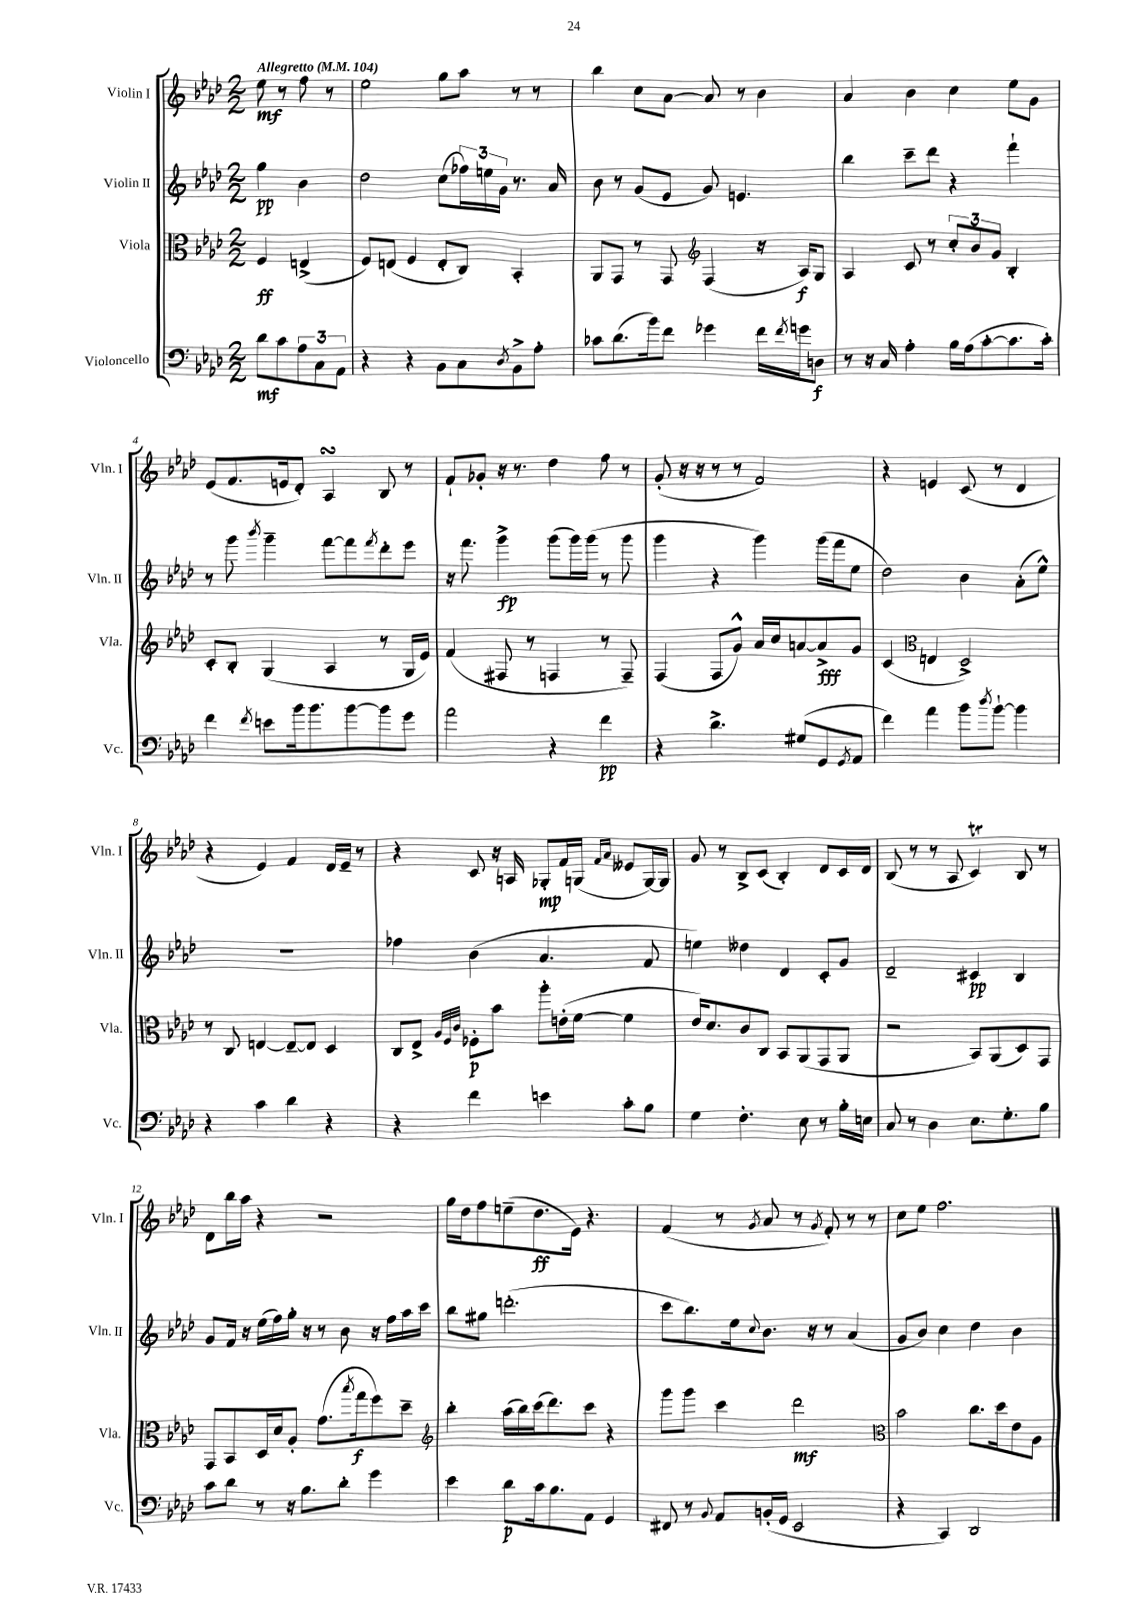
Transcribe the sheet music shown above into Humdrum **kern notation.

**kern	**kern	**kern	**kern
*staff4	*staff3	*staff2	*staff1
*clefF4	*clefC3	*clefG2	*clefG2
*k[b-e-a-d-]	*k[b-e-a-d-]	*k[b-e-a-d-]	*k[b-e-a-d-]
*M2/2	*M2/2	*M2/2	*M2/2
*MM104	*MM104	*MM104	*MM104
8d-	4F	4gg	8ee-
8c	.	.	8r
12A-	(4E^	4b-	8ff
12C	.	.	.
.	.	.	8r
12AA-	.	.	.
=	=	=	=
4r	8F)	2dd-	2ee-
.	(8E	.	.
4r	4F	.	.
8BB-	8E'	(8cc	8gg
8C	8C)	24ff-)	8aa-
.	.	24ee	.
.	.	24g	.
8qD-	.	.	.
8BB-^	4BB-'	8.r	8r
8A-'	.	.	8r
.	.	16a-	.
=	=	=	=
8c-	8AA-	8b-	4bb-
(8.d-	8GG	8r	.
.	8r	(8g	8cc
16b-)	.	.	.
8f	8GG	8e-	[8a-
*	*clefG2	*	*
4g-	(4F	8g)	8a-]
.	.	4.e	8r
16f	16r	.	4b-
8qf	.	.	.
16g	16A-)	.	.
8D	8G	.	.
=	=	=	=
8r	4A-	4bb-	4a-
16r	.	.	.
16C	.	.	.
4A-'	8c	8ccc~	4b-
.	8r	8ddd-	.
16B-	12cc'	4r	4cc
(16A-	.	.	.
.	12b-	.	.
[8c'	.	.	.
.	12g	.	.
8.c]	4B-'	4fff`	8ee-
.	.	.	8g
16c')	.	.	.
=	=	=	=
4f	8c'	8r	(8e-
.	8B-'	8ggg	8.f
8qf	.	8qbbb-	.
8e	(4G	4ggg~	.
.	.	.	16e
16b-	.	.	8d-')
8.b-	.	.	.
.	4A-	[8fff	4A-
[8b-	.	8fff]	.
.	.	8qfff	.
8b-]	8r	8ddd-'	8B-
8g	16G	8eee-	8r
.	16e-)	.	.
=	=	=	=
2a-	(4f	16r	8f`
.	.	8.fff	.
.	.	.	8g-'
.	8F#	4ggg^	16r
.	.	.	8.r
.	8r	.	.
4r	4F	(8ggg	4dd-
.	.	16ggg)	.
.	.	(16ggg	.
4f	8r	8r	8ff
.	8F~)	8ggg	8r
=	=	=	=
4r	(4F	4ggg	(8g'
.	.	.	16r
.	.	.	16r
4.d-^	8F	4r	8r
.	8g^^)	.	8r
.	16a-	4ggg)	2f)
.	16cc	.	.
(8G#	[8a	.	.
8GG	8a^]	(16ggg	.
.	.	16fff	.
8qGG	.	.	.
8AA-	8g	8ee-	.
=	=	=	=
4f)	(4c	2dd-)	4r
*	*clefC3	*	*
4a-	4E	.	4e
8b-	2D-^)	4b-	(8c
8qdd-	.	.	.
[8b-`	.	.	8r
4b-]	.	(8a-'	4d-
.	.	8ee-^^)	.
=	=	=	=
4r	8r	1r	4r
.	8C	.	.
4c	[4E	.	4e-)
4d-	8E~_	.	4f
.	8E]	.	.
4r	4D-	.	16d-
.	.	.	16e-~
.	.	.	8r
=	=	=	=
4r	8C	4ff-	4r
.	8E-^	.	.
.	32qqA-	.	.
.	32qqF	.	.
.	32qqc	.	.
4f	8F-'	(4b-	8c
.	8b-	.	16r
.	.	.	16A
4e	8aa-'	4.a-	8G-'
.	(16e'	.	16f
.	[16f	.	(16G
.	.	.	16qqf
.	.	.	16qqa-
8c'	4f]	.	8e--
8B-	.	8f	[16G)
.	.	.	16G]
=	=	=	=
4G	16e-)	4ee)	8g
.	8.d-	.	.
.	.	.	8r
4.F'	8c	4dd--	8B-^
.	8C	.	(8c
.	8BB-	4d-	4B-')
8E-	(8AA-	.	.
8r	8GG	8c'	8d-
16B-'	8AA-	8g	16c
16E	.	.	16d-
=	=	=	=
8C	2r	2d-~	(8B-
8r	.	.	8r
4D-	.	.	8r
.	.	.	8A-
8.E-	8BB-)	4c#	4c)
.	(8AA-	.	.
8.G'	.	.	.
.	8D-)	4B-	8B-
8B-	8GG	.	8r
=	=	=	=
8c	8GG	8g	8d-
8d-	8BB-	16f	16bb-
.	.	16r	16aa-
8r	16D-	(16ee-	4r
.	16d-	16ff)	.
16r	8A-'	16gg'	.
8.B-	.	16r	.
.	(8.g	8r	2r
8d-'	.	8b-	.
.	8qbb-	.	.
.	16gg	.	.
4g	8ff)	16r	.
.	.	16ff	.
.	8dd-~	16aa-	.
.	.	16ccc	.
=	=	=	=
*	*clefG2	*	*
4e-	4bb-'	8bb-	16gg
.	.	.	16dd-
.	.	8gg#	8ff
8d-	(16aa-	(2.ddd'	(8ee~
.	16bb-)	.	.
16c	(16ccc	.	8.dd-
8.B-	8.ddd-)	.	.
.	.	.	16e-)
8AA-	8ccc	.	4.r
4GG	4r	.	.
=	=	=	=
8FF#	8ggg	8ccc	(4f
8r	8ggg	8.bb-)	.
8qqBB-	.	.	.
8AA-	4ccc	.	8r
.	.	16ee-	.
.	.	8qqcc	8qg
(16BB'	.	8.b-	8a-
16GG	.	.	.
2EE-	2ddd-	.	8r
.	.	16r	.
.	.	.	8qg
.	.	8r	8f')
.	.	(4a-	8r
.	.	.	8r
=	=	=	=
*	*clefC3	*	*
4r	2b-	8g	8cc
.	.	8b-)	8ee-
4CC)	.	4cc	2.ff
2DD-	8.cc	4dd-	.
.	16dd-	.	.
.	8e-	4b-	.
.	8A-	.	.
==	==	==	==
*-	*-	*-	*-
